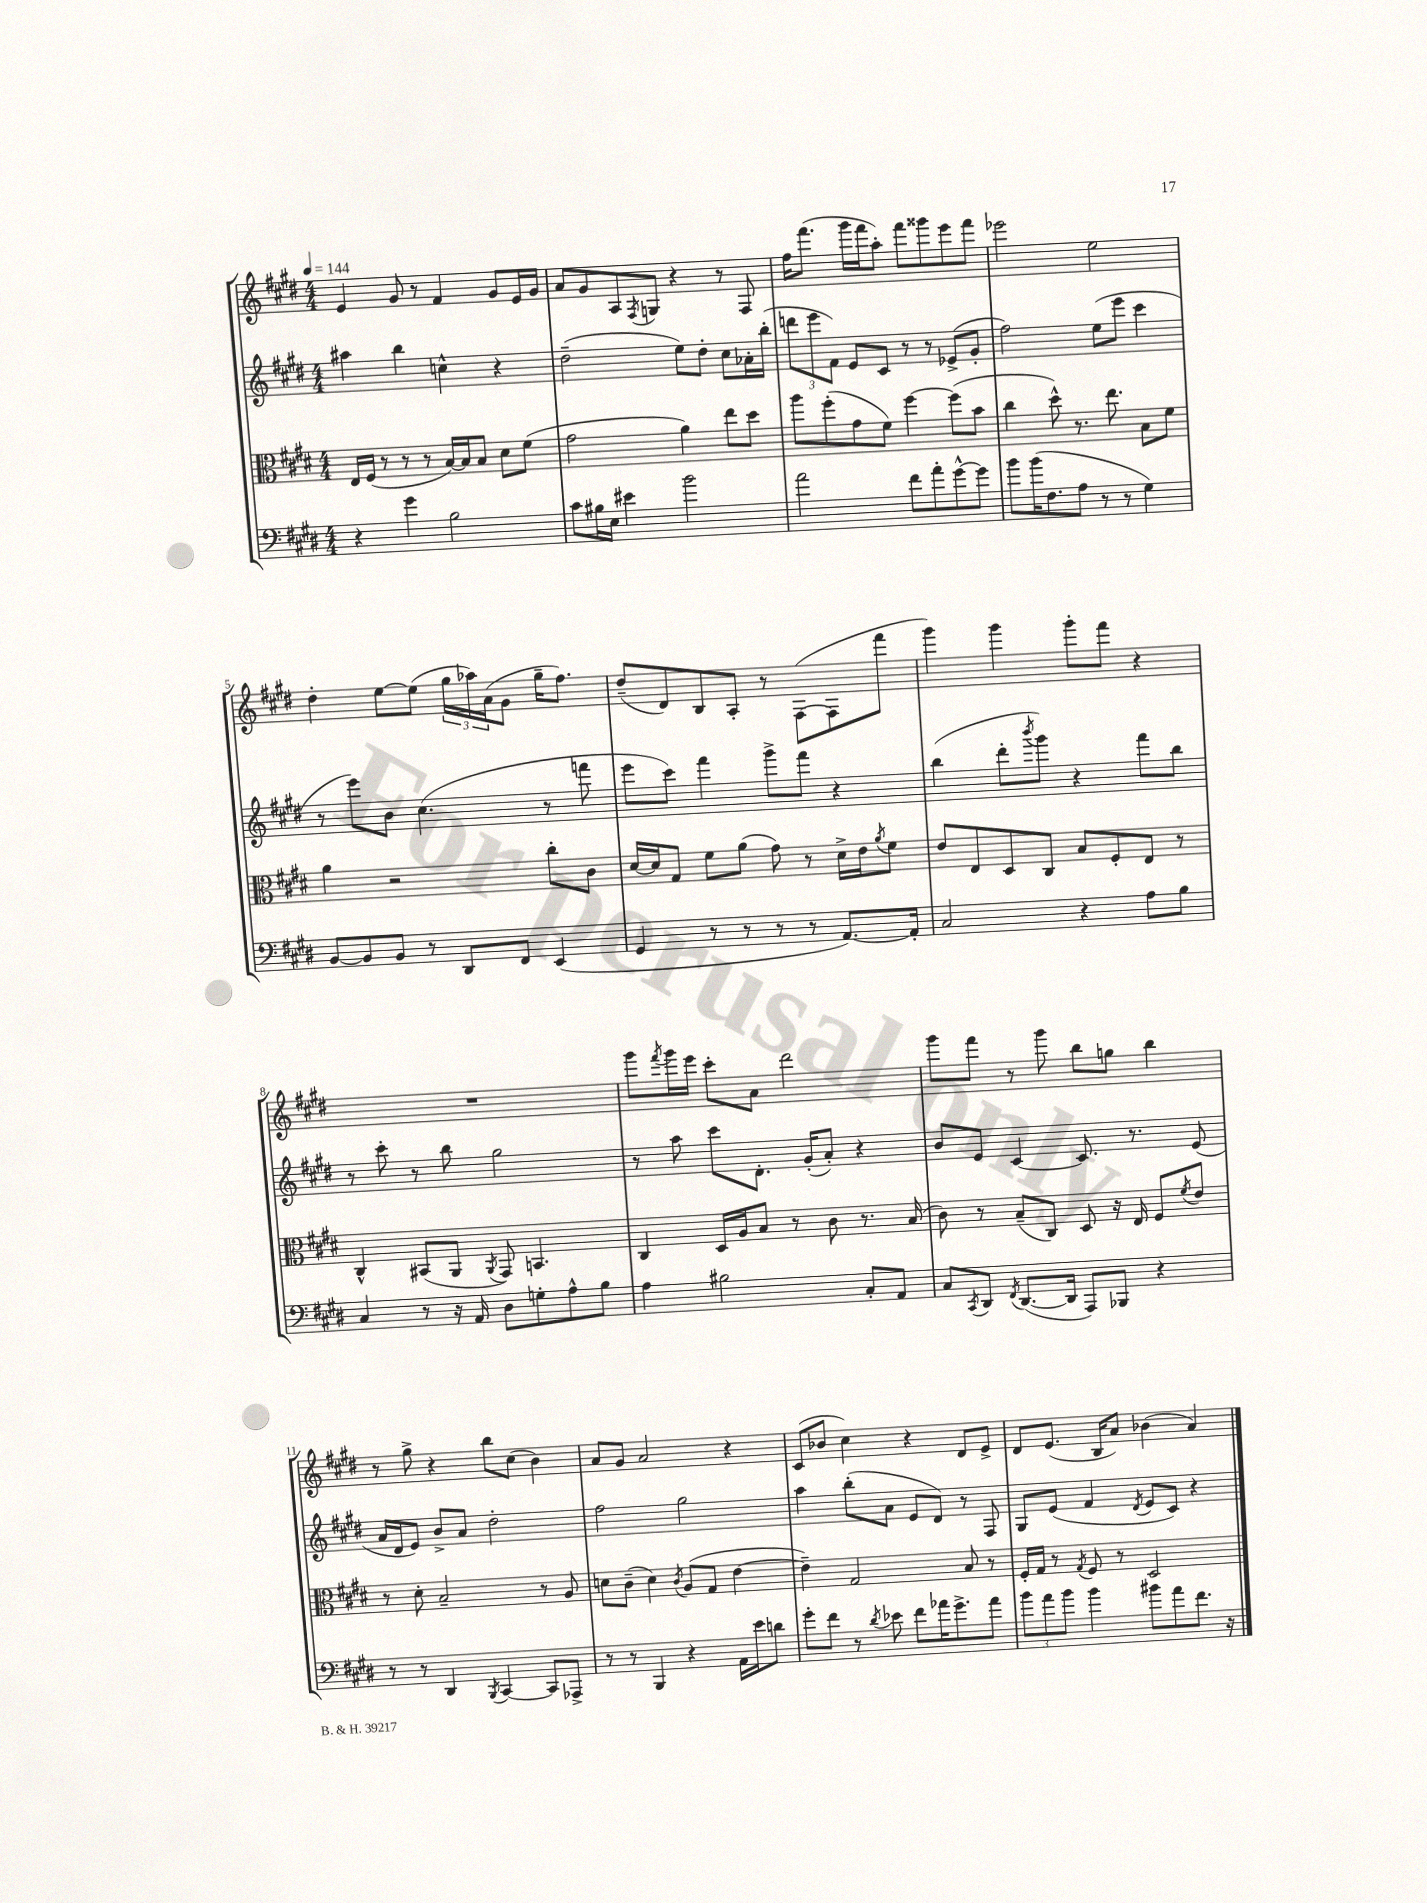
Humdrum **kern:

**kern	**kern	**kern	**kern
*staff4	*staff3	*staff2	*staff1
*clefF4	*clefC3	*clefG2	*clefG2
*k[f#c#g#d#]	*k[f#c#g#d#]	*k[f#c#g#d#]	*k[f#c#g#d#]
*M4/4	*M4/4	*M4/4	*M4/4
*MM144	*MM144	*MM144	*MM144
4r	16E	4aa#	4e
.	(16F#	.	.
.	8r	.	.
4g#	8r	4bb	8g#
.	8r	.	8r
2B	[16B)	4cc^^	4f#
.	16B]	.	.
.	8B	.	.
.	8d#	4r	8g#
.	(8f#	.	16e
.	.	.	16g#
=	=	=	=
8c#	2g#	(2dd#~	8a
16B#	.	.	8g#
16E	.	.	.
4e#	.	.	8A
.	.	.	8qF#
.	.	.	8G
2b	4a)	8ee)	4r
.	.	8dd#'	.
.	8ee	8cc#	8r
.	8dd#	16a-'	8F#
.	.	(16bb'	.
=	=	=	=
2a	8aa	12ddd	16ff#
.	.	.	(8.fff#
.	.	12eee	.
.	(8ff#'	.	.
.	.	12f#)	.
.	8g#	8e	16ggg#
.	.	.	16fff#
.	8f#)	8c#	8aa')
8f#	[4ff#	8r	8fff#
8a'	.	8r	8ggg##
[8g#^^	(8ff#]	(8e-^	8eee
8g#]	8b	8g#'	8fff#
=	=	=	=
8b	4cc#	2ff#)	2eee-
(16b	.	.	.
8.F#	.	.	.
.	8dd#^^)	.	.
8A	8.r	.	.
8r	.	(8ee	2ee
.	8.ee	.	.
8r	.	8eee	.
4G#)	8B	4ccc#	.
.	8f#	.	.
=	=	=	=
[8BB	4a	8r	4dd#'
8BB]	.	8eee)	.
8BB	2r	8b	[8ee
8r	.	(4.cc#	(8ee]
8DD#	.	.	24gg#
.	.	.	24aa-)
.	.	.	(24a
8FF#	.	.	8g#
(4EE	8cc#'	8r	16gg#~
.	.	.	8.ff#)
.	8c#	8fff	.
=	=	=	=
4GG#	[16d#	8eee	(8dd#~
.	16d#]	.	.
.	8G#	8ccc#)	8d#)
8r	8f#	4fff#	8B
8r	(8a	.	8A'
8r	8g#)	8ggg#^	8r
8r	8r	8fff#	([8F#
[8.AA)	16d#^	4r	8F#]
.	16e	.	.
.	8qa	.	.
.	8f#	.	8fff#
16AA']	.	.	.
=	=	=	=
2C#	8e	(4bb	4ggg#)
.	8E	.	.
.	8D#	8ddd#'	4ggg#
.	.	8qbbb	.
.	8C#	8ggg#)	.
4r	8B	4r	8ggg#'
.	8F#'	.	8fff#
8A	8E	8fff#	4r
8B	8r	8bb	.
=	=	=	=
4C#	4C#^^	8r	1r
.	.	8ccc#'	.
8r	(8BB#	8r	.
16r	8AA	8bb	.
16AA	.	.	.
.	8qAA	.	.
8D#	8GG#)	2gg#	.
8G'	4.BB	.	.
8A^^	.	.	.
8B	.	.	.
=	=	=	=
4A	4C#	8r	8ggg#
.	.	.	8qfff#
.	.	8aa	16ggg#
.	.	.	16eee
2B#	16D#	8ccc#	8ccc#'
.	16A	.	.
.	8B	8.d#'	8a
.	8r	.	2ddd#
.	.	(16g#'	.
.	8c#	8a')	.
8C#'	8.r	4r	.
8AA	.	.	.
.	(16B	.	.
=	=	=	=
8C#	8c#)	8b	8ggg#
8qCC#	.	.	.
8DD#	8r	8e	8fff#
8qFF#	.	.	.
([8.DD#	(8B~	[4c#	8r
.	8C#)	.	8ggg#
16DD#]	.	.	.
8AAA)	8D#	8.c#]	8bb
8BBB-	16r	.	8gg
.	16E	8.r	.
4r	8F#	.	4bb
.	8qf#	.	.
.	8e	(8e	.
=	=	=	=
8r	8r	16a	8r
.	.	16d#	.
8r	8d#'	8e)	8gg#^
4DD#	2B~	8b^	4r
.	.	8a	.
8qBBB	.	.	.
[4CC#	.	2dd#'	8bb
.	.	.	(8cc#
8CC#]	8r	.	4b)
8AAA-^	8A	.	.
=	=	=	=
8r	8d	2ff#	8a
8r	(8c#~	.	8g#
4BBB	4d)	.	2a
.	8qc#	.	.
4r	(8A	2gg#	.
.	8G#	.	.
16AA	[4e	.	4r
16e	.	.	.
8d	.	.	.
=	=	=	=
8g#'	4e~])	4aa	(8c#
8f#	.	.	8b-
8r	2G#	(8bb'	4cc#)
8qd#	.	.	.
8e-	.	8a	.
8f#	.	8e	4r
16a-	.	8d#)	.
8.g#^	.	.	.
.	8B	8r	8d#
8a-	8r	8F#	8e^
=	=	=	=
12b	16F#'	8G#	8d#
.	16G#	.	.
12a	.	.	.
.	8r	(8e	(8.e
12b	.	.	.
.	8qG#	.	.
4b	8F#	4f#	.
.	.	.	16B
.	8r	.	8a)
.	.	8qd#	.
8b#	2D#	8e	(4b-
8a	.	8c#)	.
8.f#	.	4r	4a)
16r	.	.	.
==	==	==	==
*-	*-	*-	*-
